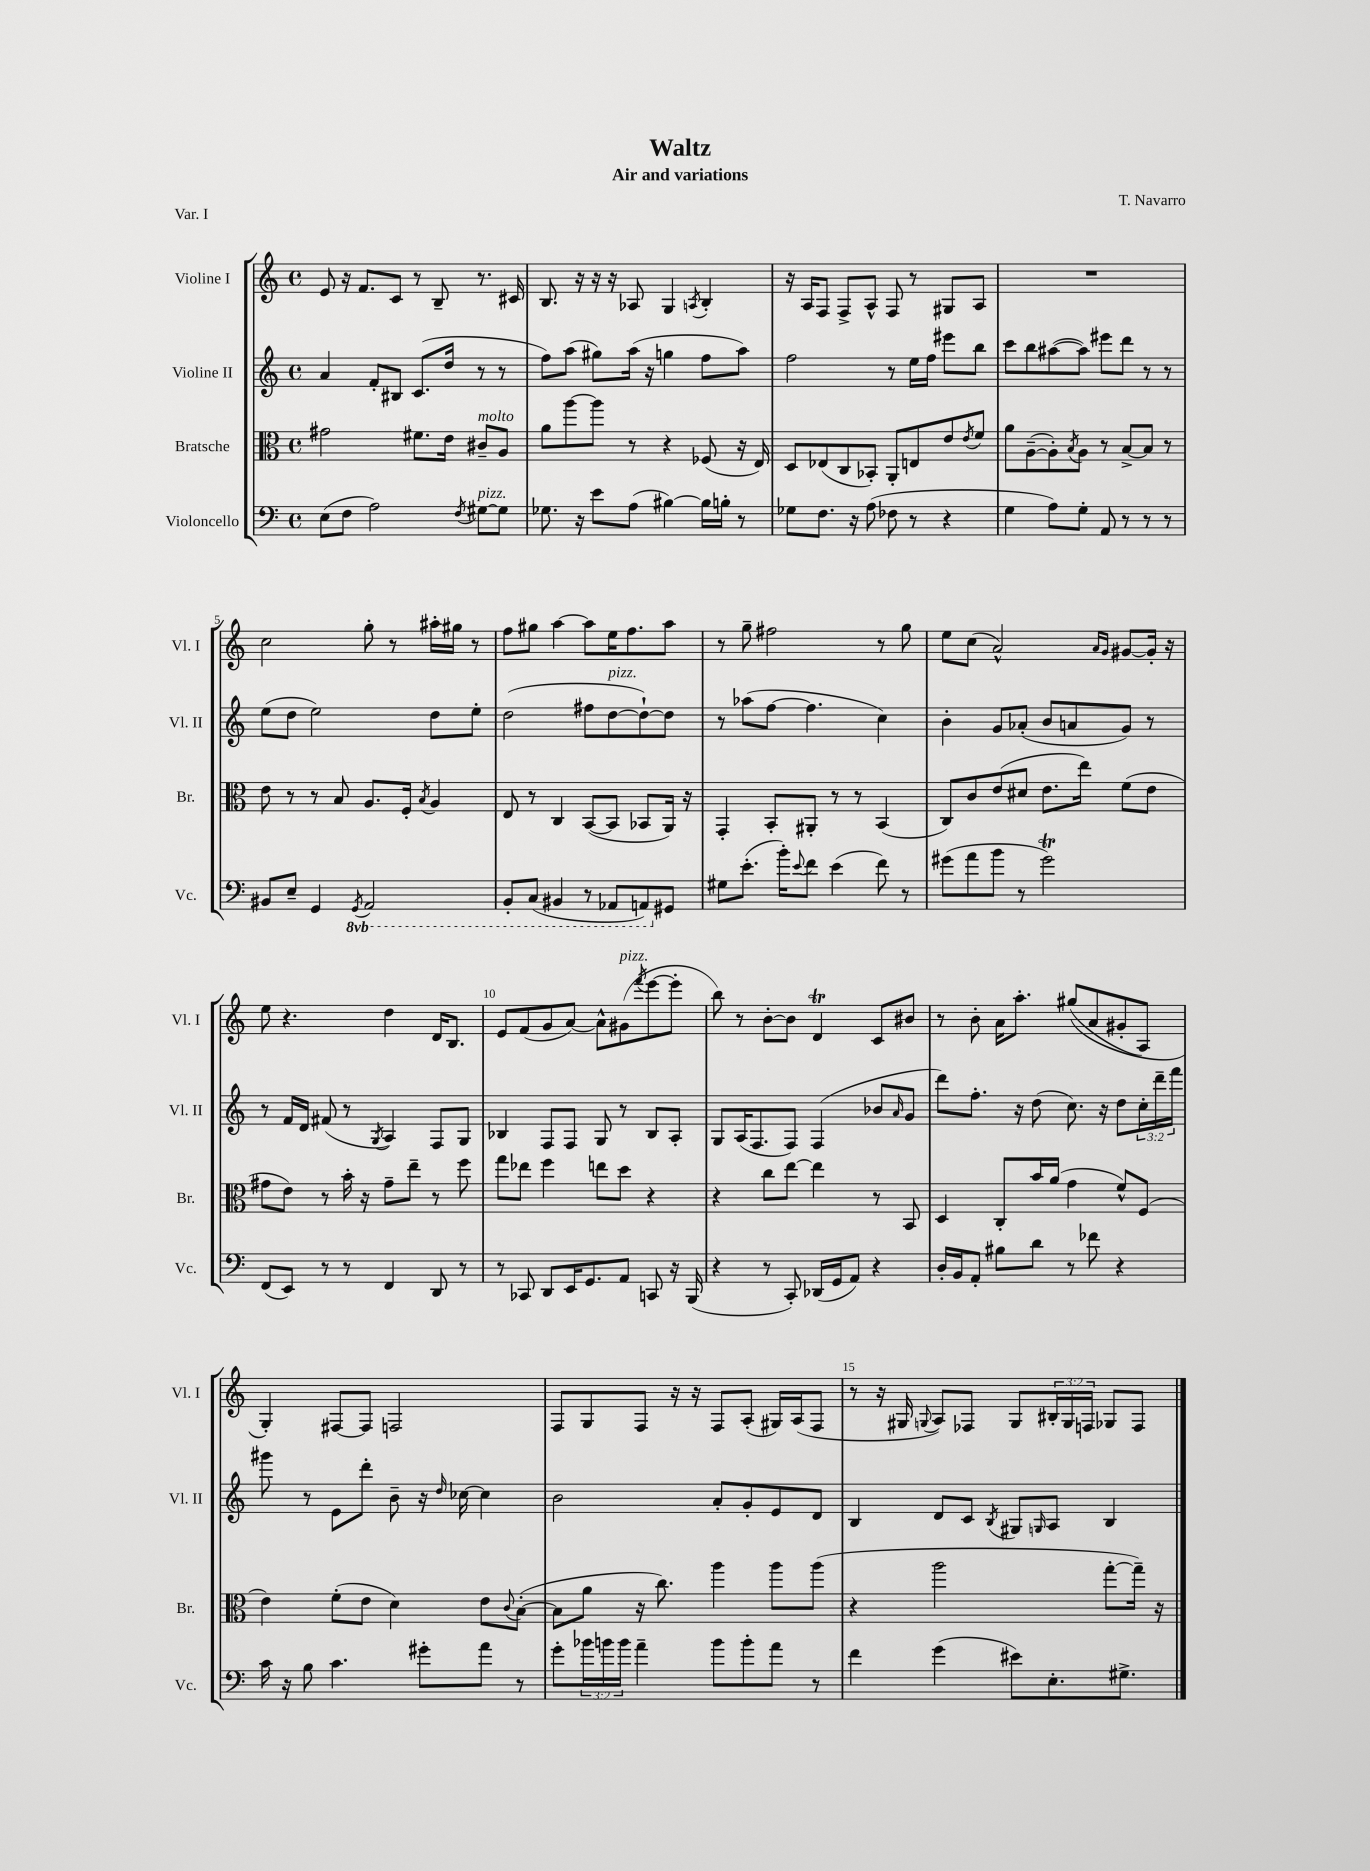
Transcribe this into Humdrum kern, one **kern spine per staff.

**kern	**kern	**kern	**kern
*staff4	*staff3	*staff2	*staff1
*clefF4	*clefC3	*clefG2	*clefG2
*k[]	*k[]	*k[]	*k[]
*M4/4	*M4/4	*M4/4	*M4/4
*met(c)	*met(c)	*met(c)	*met(c)
(8E	2g#	4a	8e
8F	.	.	16r
.	.	.	8.f
2A)	.	8f'	.
.	.	8B#	8c
.	8.f#	(8.c	8r
.	.	.	8B~
.	16e	16dd	.
8qF	.	.	.
[8G#	8c#~	8r	8.r
8G#]	8A	8r	.
.	.	.	16c#
=	=	=	=
8.G-	8a	8ff)	8.B
.	[8aa	(8aa	.
16r	.	.	16r
8e	8aa]	8gg#)	16r
.	.	.	16r
(8A	8r	(16aa	8A-
.	.	16r	.
[4B#)	4r	4gg	4G
.	.	.	8qA
16B#]	(8F-	8ff	4B'
16B'	.	.	.
8r	16r	8aa)	.
.	16E)	.	.
=	=	=	=
8G-	8D	2ff	16r
.	.	.	16A
8.F	(8E-	.	8F
.	8C	.	8F^
16r	.	.	.
(8A	8BB-')	.	8A^^
8F-	8AA'	8r	8F
8r	8E	16ee	8r
.	.	16ff	.
4r	8e	8eee#	8G#
.	8qe	.	.
.	8f	8bb	8A
=	=	=	=
4G	8a	8ccc	1r
.	([8A~	8bb	.
8A)	8A'])	([8aa#	.
.	8qB	.	.
8G'	8A	8aa#])	.
8AA	8r	8eee#	.
8r	[8B^	8ddd	.
8r	8B]	8r	.
8r	8r	8r	.
=	=	=	=
8BB#	8e	(8ee	2cc
8E~	8r	8dd	.
4GG	8r	2ee)	.
.	8B	.	.
8qGGG	.	.	.
2AAA	8.A	.	8gg'
.	.	.	8r
.	16F'	.	.
.	8qB	.	.
.	4A	8dd	16aa#'
.	.	.	16gg#
.	.	8ee'	8r
=	=	=	=
8BBB'	8E	(2dd	8ff
(8CC	8r	.	8gg#
4BBB#	4C	.	[4aa
8r	([8BB	8ff#	8aa]
8AAA-	8BB]	[8dd	16ee
.	.	.	8.ff
8AAA)	8BB-	8dd`_)	.
8GG#	16AA)	8dd]	8aa
.	16r	.	.
=	=	=	=
8G#	4GG'	8r	8r
(8.e'	.	(8aa-	8gg~
.	8BB'	[8ff	2ff#
16b')	.	.	.
8qqe	.	.	.
8f	8AA#'	4.ff]	.
(4e	8r	.	.
.	8r	.	.
8f)	(4BB	4cc)	8r
8r	.	.	8gg
=	=	=	=
(8g#	8C)	4b'	8ee
8a	8c	.	(8cc
8b	(8e	8g	2a^^)
8r	8d#	(8a-'	.
2g#)	8.e	8b	.
.	.	8a	.
.	16ee)	.	.
.	.	.	16qqa
.	.	.	16qqg
.	(8f	8g)	[8g#
.	8e	8r	16g#']
.	.	.	16r
=	=	=	=
(8FF	8g#	8r	8ee
8EE)	8e)	16f	4.r
.	.	16d	.
8r	8r	(8f#	.
8r	16b'	8r	.
.	16r	.	.
.	.	8qG	.
4FF	8g#~	4A)	4dd
.	8ee~	.	.
8DD	8r	8F	16d
.	.	.	8.B
8r	8ff	8G	.
=	=	=	=
8r	8gg	4B-	8e
8CC-	8ee-	.	(8f
8DD	4ff	8F	8g
16EE	.	8F	[8a)
8.GG	.	.	.
.	8ee	8G	8a^^]
8AA	8dd	8r	(8g#
.	.	.	8qfff
8CC	4r	8B-	[8eee
16r	.	8A'	8eee']
(16BBB	.	.	.
=	=	=	=
4r	4r	8G	8bb)
.	.	(16A	8r
.	.	8.F	.
8r	8cc	.	[8b'
8CC')	[8ee	8F)	8b]
(16DD-	4ee]	(4F	4d
16GG	.	.	.
8AA)	.	.	.
4r	8r	8b-	8c
.	.	16qqa	.
.	8BB	8g	8b#
=	=	=	=
16D'	4D	8ddd)	8r
16BB	.	.	.
8AA'	.	8.ff'	8b'
8B#	8C'	.	16a
.	.	16r	8.aa'
8d	16b	(8dd	.
.	(16a	.	.
8r	4g	8.cc)	&((8gg#
8f-	.	.	8a
.	.	16r	.
4r	8f^^)	8dd	8g#'
.	(8F	24cc'	8A)
.	.	24ddd~	.
.	.	24fff	.
=	=	=	=
16c	4e)	8ggg#	4G'&)
16r	.	.	.
8B	.	8r	.
4.c	(8f'	8e	[8F#
.	8e	8ddd'	8F#]
.	4d)	8b~	2F
8g#'	.	16r	.
.	.	16qqdd	.
.	.	[16cc-	.
8a	8e	4cc-]	.
.	8qqc	.	.
8r	([8B'	.	.
=	=	=	=
8g'	8B]	2b	8F
24b-	8a	.	8G
24b	.	.	.
24b	.	.	.
4a~	16r	.	8F
.	8.cc)	.	.
.	.	.	16r
.	.	.	16r
8b	4aa	8a'	8F
8b'	.	8g'	(8A'
8a	8aa	8e	16G#)
.	.	.	(16A
8r	(8aa	8d	8F
=	=	=	=
4f	4r	4B	8r
.	.	.	16r
.	.	.	16G#
.	.	.	8qqG
(4g	2aa	8d	8A)
.	.	8c	8F-
.	.	8qB	.
8e#)	.	8G#	8G
.	.	16qqG	.
8.E'	.	8A	24B#'
.	.	.	24G
.	.	.	24F
.	[8gg'	4B	8G-
8.G#^	.	.	.
.	16gg~])	.	8F
.	16r	.	.
==	==	==	==
*-	*-	*-	*-
